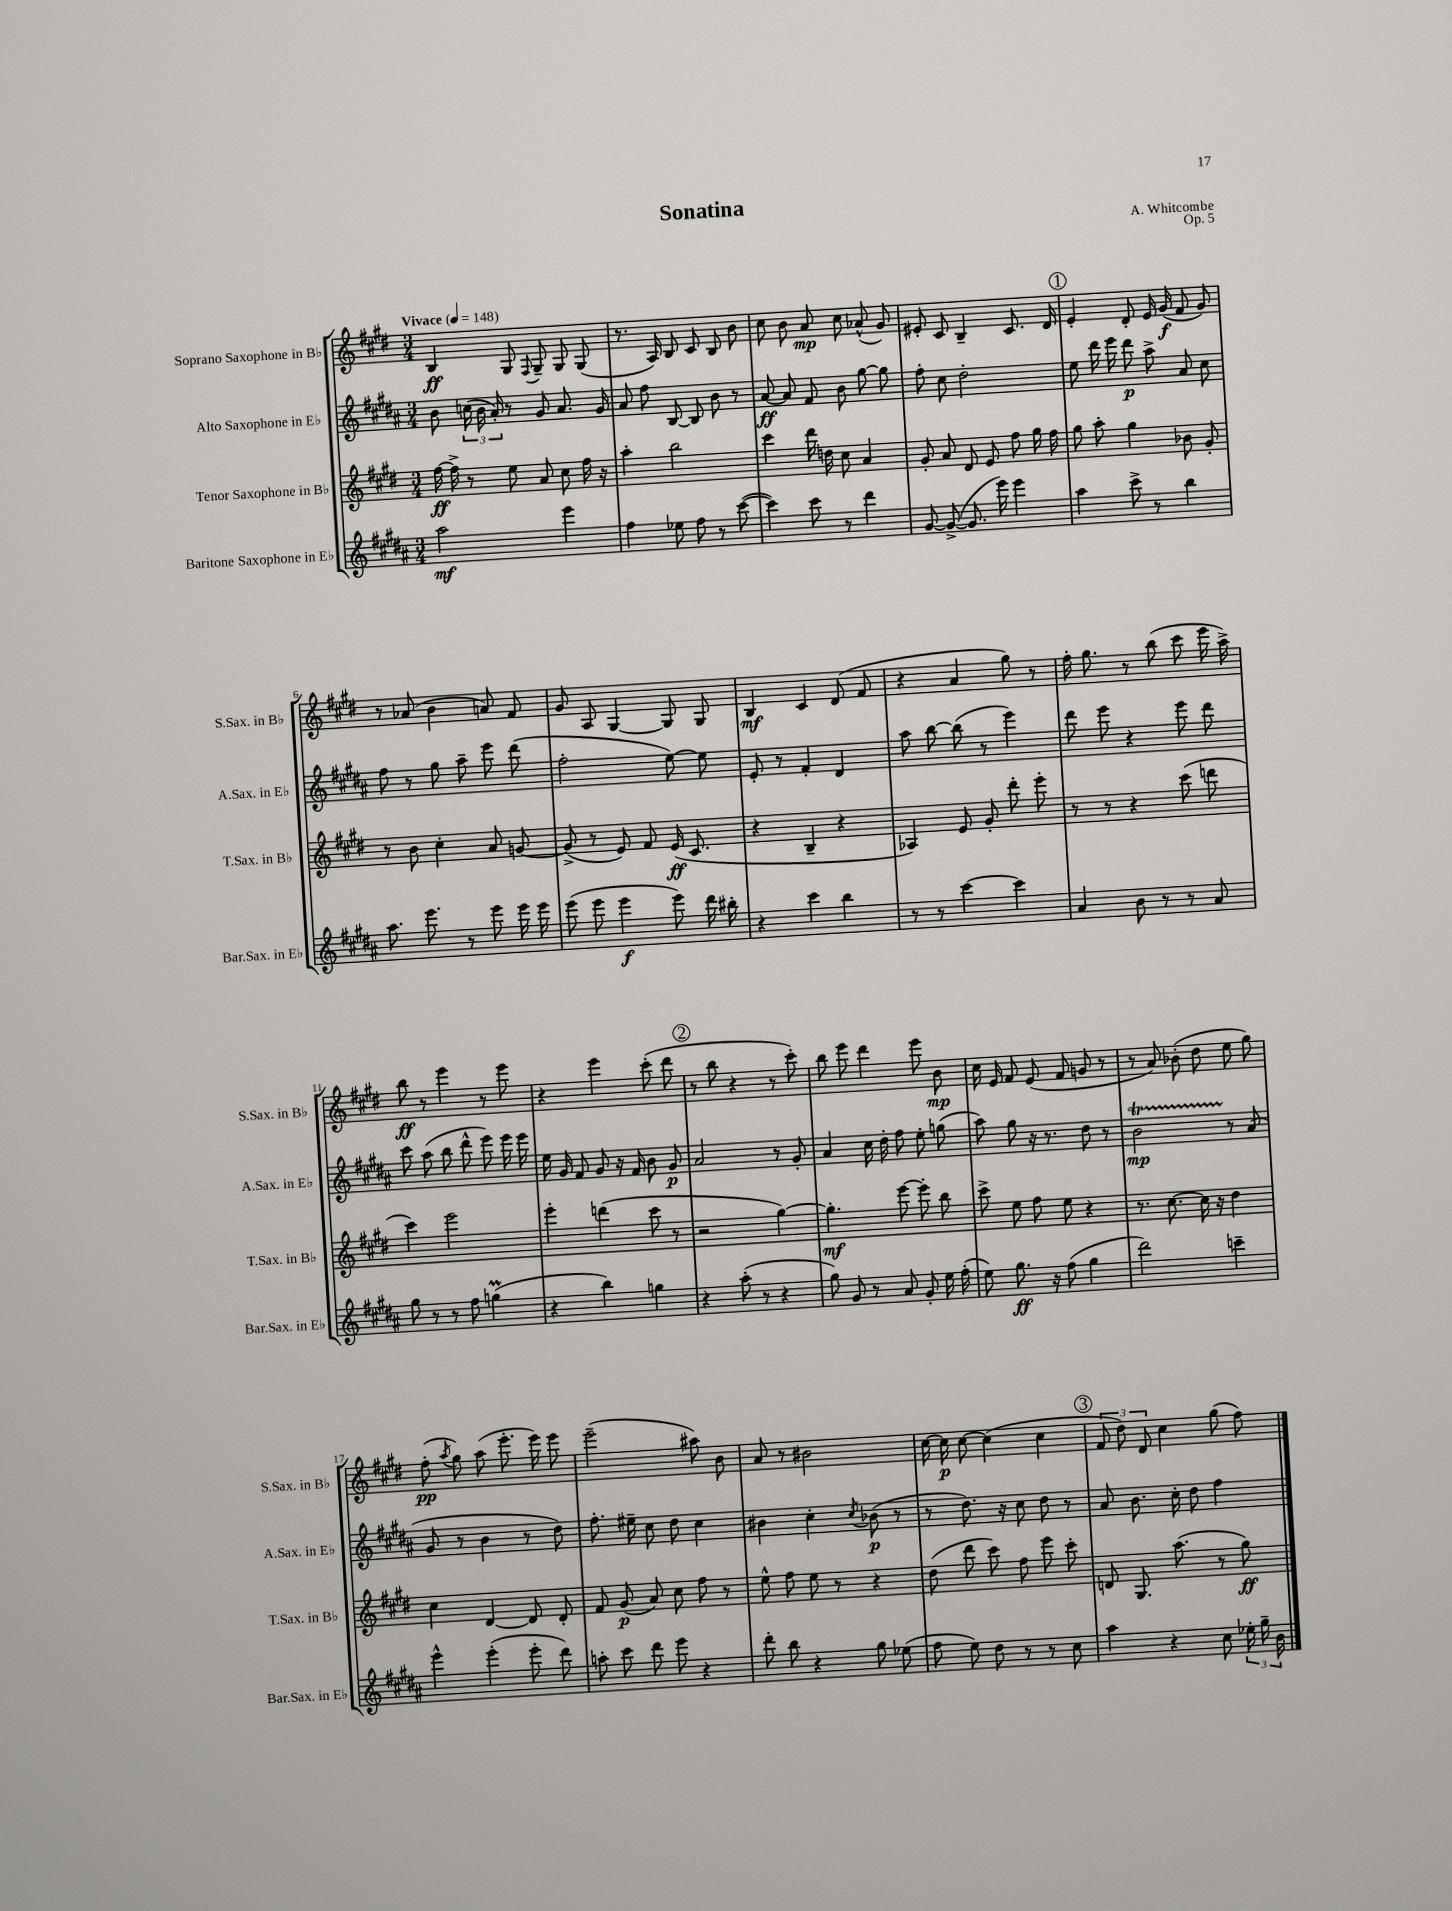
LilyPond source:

\header { title = "Sonatina" composer = "A. Whitcombe" opus = "Op. 5" }
<<
\new StaffGroup <<
\new Staff = "s0" \with { instrumentName = "Soprano Saxophone in Bb" shortInstrumentName = "S.Sax. in Bb" } {
    \clef treble \key e \major \numericTimeSignature \time 3/4 \tempo "Vivace" 4 = 148
    \autoBeamOff b4\ff gis8 \appoggiatura { fis8 } gis8-- gis8 gis8( |
    r8. a16) b8 cis'8 b8 b'8 |
    cis''8 b'8 a'8\mp cis''8 aes'8-^( gis'8) |
    eis'8-. cis'8 b4-- cis'8. dis'16 |
    \mark \markup { \circle "1" } e'4-. dis'8-. e'16 gis'16\f( fis'8 gis'8) |
    r8 aes'8( b'4 a'8) fis'8 |
    gis'8 a8 gis4~ gis8 gis8 |
    b4\mf cis'4 dis'8( fis'8 |
    r4 a'4 gis''8) r8 |
    fis''16-. gis''8. r8 b''8( cis'''8 e'''16 a''16->) |
    b''8\ff r8 e'''4 r8 e'''8 |
    r4 e'''4 cis'''8-.( dis'''8 |
    \mark \markup { \circle "2" } r8 b''8 r4 r8 cis'''8-.) |
    b''8 e'''8 dis'''4 e'''8 b'8\mp |
    cis''16 e'16 fis'8 e'8( fis'8 g'8 r8 |
    r8 a'8) bes'8-.( dis''8 e''8 gis''8) |
    fis''8-.\pp( \acciaccatura { a''8 } gis''8) a''8( e'''8.-. e'''16) e'''8 |
    e'''2--( ais''8) b'8 |
    a'8 r8 bis'2 |
    cis''16~ cis''16\p cis''8~ cis''4( cis''4 |
    \mark \markup { \circle "3" } \tuplet 3/2 { fis'8 dis''8) dis'8 } cis''4 gis''8( fis''8) \bar "|." |
}
\new Staff = "s1" \with { instrumentName = "Alto Saxophone in Eb" shortInstrumentName = "A.Sax. in Eb" } {
    \clef treble \key b \major \numericTimeSignature \time 3/4
    \autoBeamOff b'8 \tuplet 3/2 { c''16( b'16 ais'16-.) } r8 gis'8 ais'8. gis'16 |
    ais'8 fis''8 b8~ b8 b'8 r8 |
    ais'8~\ff ais'8 fis'8 b'8 gis''8~ gis''8 |
    fis''8-. cis''8 dis''2-. |
    \mark \markup { \circle "1" } e''8 dis'''16 e'''16 dis'''8\p ais''8-> ais'8 cis''8 |
    fis''8 r8 gis''8 ais''8-- e'''8 dis'''8( |
    fis''2-. e''8~) e''8 |
    e'8-. r8 fis'4-. dis'4 |
    ais''8 b''8~ b''8( r8 e'''4) |
    dis'''8 e'''8 r4 e'''8 dis'''8 |
    cis'''8 ais''8( b''8 dis'''8-^ e'''8) e'''16 e'''16 |
    e''16 gis'16 fis'8 gis'8 r16 fis'16 b'8 gis'8\p |
    \mark \markup { \circle "2" } ais'2 r8 gis'8-. |
    ais'4 cis''16 dis''16-. fis''8 e''8-. g''8( |
    ais''8) gis''8 r16 r8. dis''8 r8 |
    b'2\startTrillSpan\mp r8\stopTrillSpan ais'8( |
    gis'8 r8 b'4 r8 dis''8) |
    fis''8.-. eis''16-- cis''8 dis''8 cis''4 |
    bis'4 cis''4-. \acciaccatura { cis''8 } bes'8\p( r8 |
    r8 dis''8.) r16 cis''8 dis''8 r8 |
    \mark \markup { \circle "3" } ais'8 b'8. cis''16-. dis''8 fis''4 \bar "|." |
}
\new Staff = "s2" \with { instrumentName = "Tenor Saxophone in Bb" shortInstrumentName = "T.Sax. in Bb" } {
    \clef treble \key e \major \numericTimeSignature \time 3/4
    \autoBeamOff fis''16~\ff fis''16-> r8 e''8 a'8 cis''8 fis''16 r16 |
    a''4-. b''2 |
    cis'''4 dis'''16 d''16 cis''8 a'4 |
    gis'8-. a'8 dis'8 e'8 fis''8 gis''16 fis''16 |
    \mark \markup { \circle "1" } gis''8 a''8-. gis''4 bes'8 gis'8-. |
    r8 b'8 cis''4-. a'8 g'8~ |
    g'8->( r8 e'8) fis'8 e'16\ff( cis'8. |
    r4 b4-- r4 |
    aes4) e'8 gis'8-. dis'''8-. e'''8-. |
    r8 r8 r4 cis'''8( d'''8 |
    cis'''4) e'''2 |
    e'''4-. d'''4( cis'''8 r8 |
    \mark \markup { \circle "2" } r2 gis''4~) |
    gis''4.-.\mf e'''8~ e'''8-. b''8 |
    cis'''8-> e''8 fis''8 e''8 r4 |
    r8. cis''8.~ cis''16 r16 dis''4 |
    cis''4 dis'4~ dis'8 dis'8-. |
    fis'8 gis'8\p( a'8) cis''8 fis''8 r8 |
    e''8-^ fis''8 e''8 r8 r4 |
    dis''8( dis'''8 cis'''8) fis''8 e'''8 cis'''8-. |
    \mark \markup { \circle "3" } d'8 gis8. a''8.( r8 gis''8\ff) \bar "|." |
}
\new Staff = "s3" \with { instrumentName = "Baritone Saxophone in Eb" shortInstrumentName = "Bar.Sax. in Eb" } {
    \clef treble \key b \major \numericTimeSignature \time 3/4
    \autoBeamOff ais''2\mf e'''4 |
    fis''4 ees''8 fis''8 r8 cis'''8~( |
    cis'''4) cis'''8 r8 dis'''4 |
    gis'8~ gis'8~->( gis'8. e'''16) e'''4 |
    \mark \markup { \circle "1" } ais''4 cis'''8-> r8 b''4 |
    ais''8. e'''8. r8 e'''8 e'''16 e'''16 |
    e'''8( e'''8 e'''4\f e'''8) dis'''16 bis''16-. |
    r4 cis'''4 b''4 |
    r8 r8 cis'''4~ cis'''4 |
    ais'4 b'8 r8 r8 ais'8 |
    gis''8 r8 r8 fis''8 g''4\prall( |
    r4 b''4) g''4 |
    \mark \markup { \circle "2" } r4 ais''8-.( r8 r4 |
    gis''8) gis'8 r8 ais'8 gis'8-. e''16 fis''16-.( |
    e''8) gis''8.\ff r16 fis''8( gis''4 |
    dis'''2) c'''4-- |
    e'''4-^ e'''4-.( e'''8-. dis'''8) |
    a''8-. cis'''8 dis'''8 e'''8 r4 |
    dis'''8-. b''8 r4 gis''8 ees''8( |
    fis''8 e''8) dis''8 r8 r8 cis''8 |
    \mark \markup { \circle "3" } ais''4 r4 cis''8 \tuplet 3/2 { ees''16-. gis''16-- b'16 } \bar "|." |
}
>>
>>
